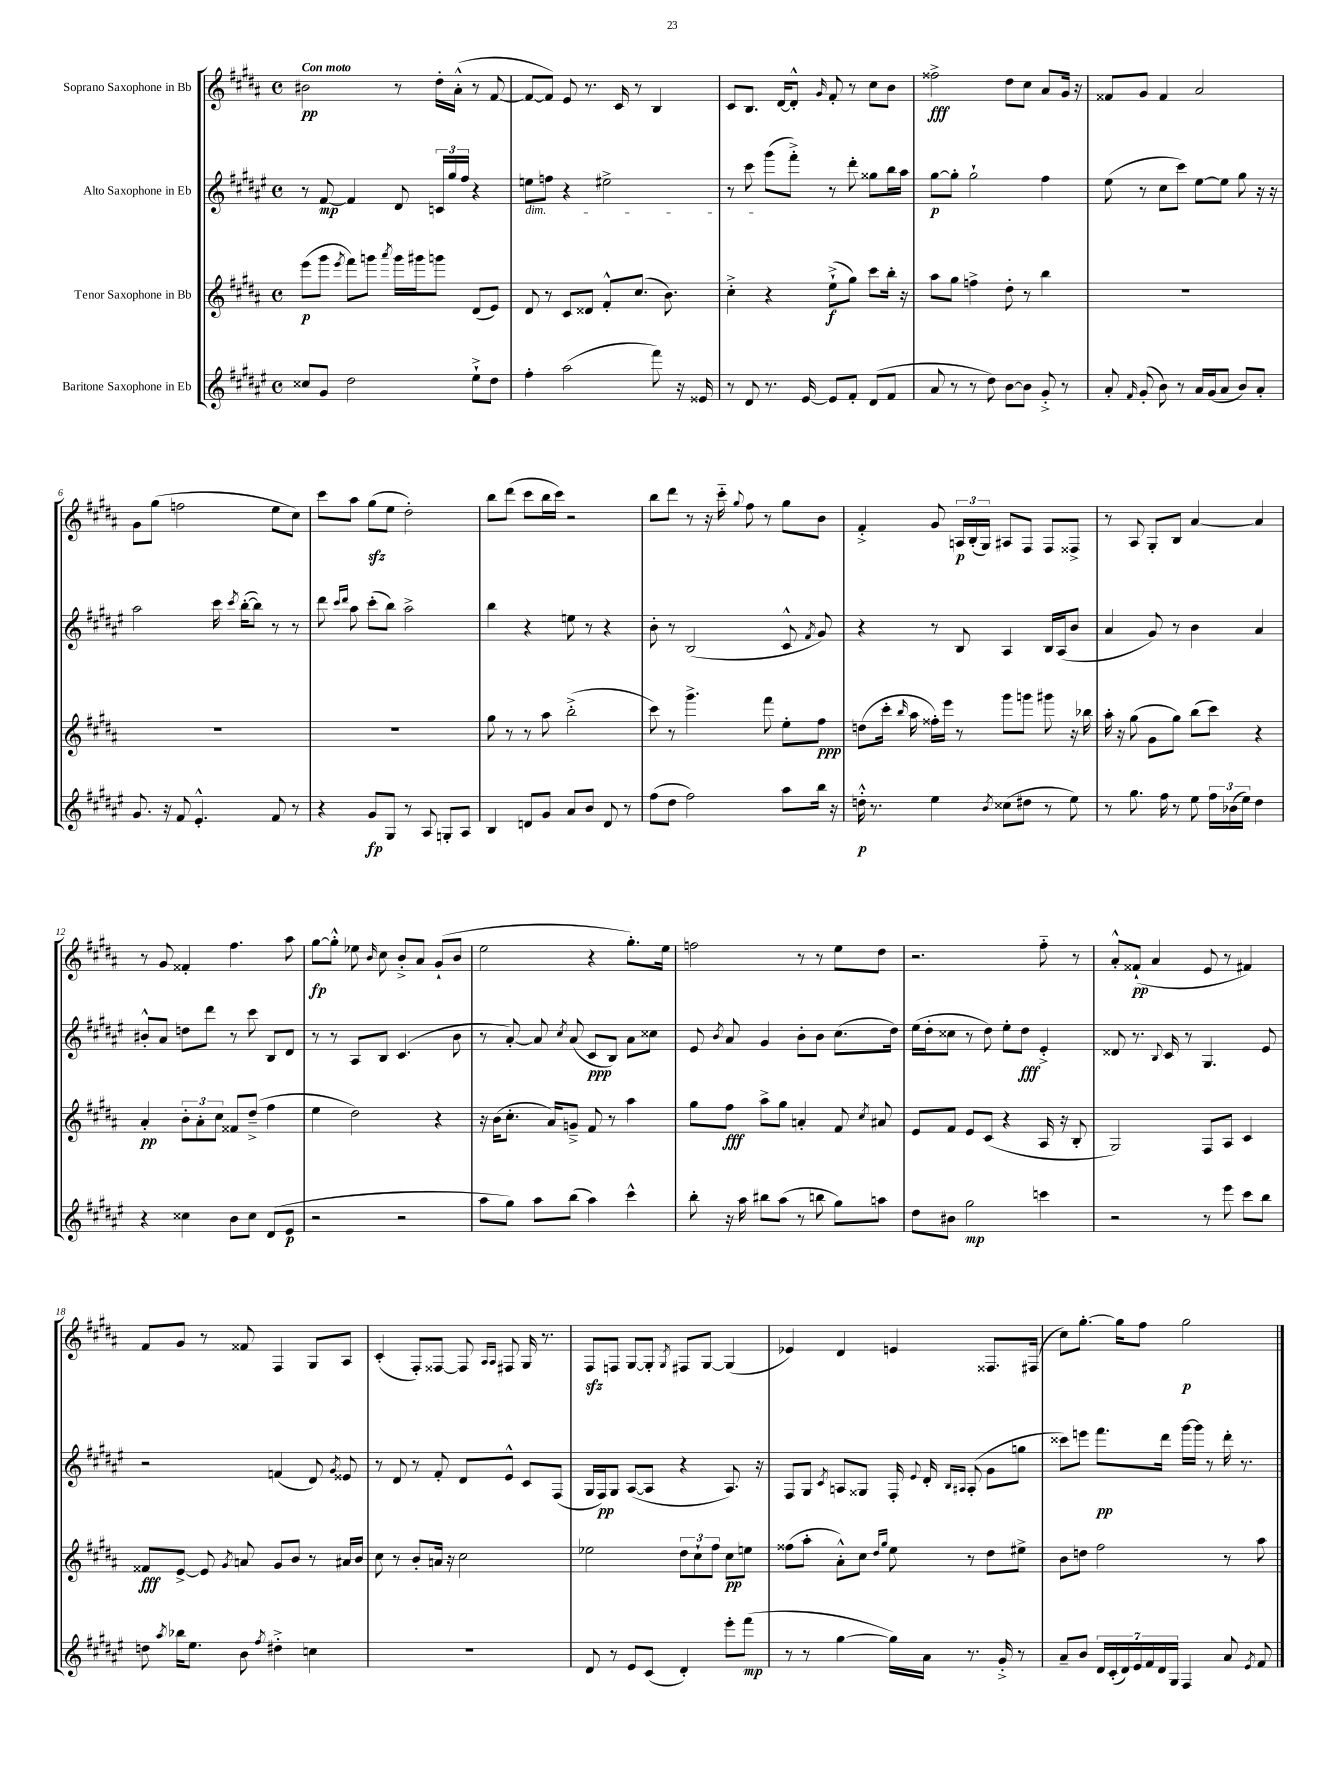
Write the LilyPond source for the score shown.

<<
\new StaffGroup <<
\new Staff = "s0" \with { instrumentName = "Soprano Saxophone in Bb" } {
    \clef treble \key b \major \defaultTimeSignature \time 4/4 \tempo "Con moto"
    \autoBeamOff bis'2\pp r8 dis''16[-. ais'16]-.-^( r8 fis'8~ |
    fis'8[~ fis'8]) e'8 r8. cis'16 r8 b4 |
    cis'8[ b8.] dis'16[~ dis'8]-.-^ \grace { gis'16 } fis'8-. r8 cis''8[ b'8] |
    fisis''2->\fff dis''8[ cis''8] ais'8[ gis'16] r16 |
    fisis'8[ gis'8] fisis'4 ais'2 |
    gis'8[ gis''8]( f''2 e''8[ cis''8]) |
    cis'''8[ ais''8] gis''8[\sfz( e''8] dis''2-.) |
    b''8[ dis'''8]( cis'''8[ b''16 cis'''16]) r2 |
    b''8[ dis'''8] r8 r16 cis'''16-_ \appoggiatura { gis''8 } fis''8 r8 gis''8[ b'8] |
    fis'4-.-> gis'8 \tuplet 3/2 { a16[\p b16-.( gis16]) } ais8[ fis8] fis8[ fisis8]-> |
    r8 ais8 gis8[-. b8] ais'4~ ais'4 |
    r8 gis'8 fisis'4-. fis''4. ais''8 |
    gis''8[~\fp gis''8]-.-^ ees''8 \grace { b'16 } cis''8 b'8[-.-> ais'8] gis'8[-!( b'8] |
    e''2 r4 gis''8.[-.) e''16] |
    f''2 r8 r8 e''8[ dis''8] |
    r2. fis''8-_ r8 |
    ais'8[-.-^ fisis'8]-!\pp( ais'4 e'8 r8 fis'4) |
    fis'8[ gis'8] r8 fisis'8 fis4 gis8[ ais8] |
    cis'4-.( fis8[-.) fisis8]~ fisis8 \grace { ais16[ ais16] } fis8 gis16 r8. |
    fis8[\sfz f8] gis8[~ gis8]-. \acciaccatura { gis8 } fis8[ gis8]~ gis4( |
    ees'4) dis'4 e'4 fisis8.[ fis16]( |
    cis''8[) gis''8.]~-. gis''16[ fis''8] gis''2\p \bar "|." |
}
\new Staff = "s1" \with { instrumentName = "Alto Saxophone in Eb" } {
    \clef treble \key fis \major \defaultTimeSignature \time 4/4
    \autoBeamOff r8 fis'8~\mp fis'4 dis'8 \tuplet 3/2 { c'16[ gis''16 fis''16] } r4 |
    e''8[\dim f''8] r4 eis''2-> |
    r8 cis'''8 gis'''8[\!( fis'''8]-.->) r8 dis'''8-. gisis''8[ b''16 ais''16] |
    gis''8[~\p gis''8]-. gis''2-! fis''4 |
    eis''8( r8 cis''8[ cis'''8]) eis''8[~ eis''8] gis''8 r16 r16 |
    ais''2 cis'''16 \acciaccatura { cis'''8 } b''16[~-.( b''8]) r8 r8 |
    dis'''8 \grace { cis'''16[ dis'''16] } ais''8 cis'''8[-.( b''8]) ais''2-> |
    b''4 r4 e''8 r8 r4 |
    b'8-. r8 b2( cis'8-^ \acciaccatura { fis'8 } gis'8) |
    r4 r8 b8 ais4 b16[ ais16( b'8] |
    ais'4 gis'8) r8 b'4 ais'4 |
    bis'8[-.-^ ais'8] d''8[ dis'''8] r8 cis'''8 b8[ dis'8] |
    r8 r8 ais8[ b8] cis'4.( b'8 |
    r8 ais'8~-.) ais'8 \acciaccatura { cis''8 } ais'8( cis'8[\ppp b8]) ais'8[ cisis''8] |
    eis'8 \acciaccatura { b'8 } ais'8 gis'4 b'8[-. b'8] cis''8.[( dis''16]) |
    eis''16[( dis''16-. cisis''8] r8 dis''8) eis''8[-. dis''8]\fff eis'4-.-> |
    disis'8 r8. \appoggiatura { b8 } cis'16 r8 gis4. eis'8 |
    r2 f'4( dis'8) \acciaccatura { gis'8 } eisis'8 |
    r8 dis'8 r8 fis'8-. dis'8[ eis'8]-^ cis'8[ fis8]( |
    gis16[ fis16\pp) gis8] ais8[~( ais8] r4 ais8.) r16 |
    fis8[ gis8] \acciaccatura { cis'8 } a8[ gisis8] fis16-. \appoggiatura { eis'8 } dis'16-. \grace { b16[ ais16] } ais8-.( gis'8[ g''8] |
    cisis'''8[) e'''8] fis'''8.[\pp dis'''16] gis'''16[~ gis'''16] r8 dis'''16-. r8. \bar "|." |
}
\new Staff = "s2" \with { instrumentName = "Tenor Saxophone in Bb" } {
    \clef treble \key b \major \defaultTimeSignature \time 4/4
    \autoBeamOff e'''8[\p( gis'''8] \acciaccatura { e'''8 } fis'''8[) g'''8] \acciaccatura { ais'''8 } g'''16[ gis'''16 g'''8] dis'8[( e'8]) |
    dis'8 r8 cis'8[ disis'8] fis'8[-.-^ cis''8.]( b'8.) |
    cis''4-.-> r4 e''8[-!->\f( gis''8]) cis'''8[ b''16]-. r16 |
    ais''8[ gis''8] f''4-> dis''8-. r8 b''4 |
    R1 |
    R1 |
    R1 |
    gis''8 r8 r8 ais''8 b''2-.->( |
    cis'''8) r8 gis'''4.-> fis'''8 e''8[-. fis''8]\ppp |
    d''8[( cis'''16]-. \grace { b''16 } ais''16 fisis''16[-.) e'''16] r8 gis'''8[ g'''8] gis'''8 r16 bes''16 |
    ais''16-. r16 gis''8( gis'8[ gis''8]) b''8[( cis'''8]) r4 |
    ais'4-.\pp \tuplet 3/2 { b'8[-. ais'8-. cis''8] } fisis'8[ dis''8]--->( fis''4 |
    e''4 dis''2) r4 |
    r16 b'16[( cis''8.]-. ais'16[) g'8]---> fis'8 r8 ais''4 |
    gis''8[ fis''8]\fff ais''8[-> gis''8] a'4-. fis'8 \acciaccatura { cis''8 } ais'8 |
    e'8[ fis'8] e'8[ cis'8]( r4 ais16 r16 b8-. |
    gis2) fis8[ ais8] cis'4 |
    fisis'8[\fff e'8]~-> e'8 \acciaccatura { gis'8 } a'8 gis'8[ b'8] r8 ais'16[ b'16] |
    cis''8 r8 b'8[-. a'16] r16 cis''2 |
    ees''2 \tuplet 3/2 { dis''8[ cis''8-! fis''8] } cis''8[\pp e''8] |
    fisis''8[( ais''8]-. ais'8[-.-^) cis''8] \grace { dis''16[ gis''16] } e''8 r8 dis''8[ eis''8]-> |
    b'8[ d''8] fis''2 r8 ais''8 \bar "|." |
}
\new Staff = "s3" \with { instrumentName = "Baritone Saxophone in Eb" } {
    \clef treble \key fis \major \defaultTimeSignature \time 4/4
    \autoBeamOff cisis''8[ gis'8] dis''2 eis''8[-!-> dis''8] |
    fis''4-. ais''2( fis'''8) r16 eisis'16 |
    r8 dis'8 r8. eis'16~ eis'8[ fis'8]-. dis'8[( fis'8] |
    ais'8 r8 r8 dis''8) b'8[~ b'8] gis'8-.-> r8 |
    ais'8-. \grace { fis'16 } gis'8-.( b'8) r8 ais'16[ gis'16( ais'8] b'8[) ais'8]-. |
    gis'8. r16 fis'8 eis'4.-.-^ fis'8 r8 |
    r4 gis'8[\fp gis8] r8 ais8 g8[-. ais8] |
    b4 d'8[ gis'8] ais'8[ b'8] d'8 r8 |
    fis''8[( dis''8] fis''2) ais''8[ b''16] r16 |
    d''16-.-^\p r8. eis''4 \acciaccatura { b'8 } cisis''8[( dis''8] r8 eis''8) |
    r8 gis''8. fis''16 r8 eis''8 \tuplet 3/2 { fis''16[ bes'16( eis''16]) } dis''4 |
    r4 cisis''4 b'8[ cisis''8] dis'8[( eis'8]\p |
    r2 r2 |
    ais''8[ gis''8]) ais''8[ b''8]( ais''4) cis'''4-^ |
    b''8-. r16 ais''16 bis''8[ ais''8]( r8 b''8 gis''8[) a''8] |
    dis''8[ bis'8] gis''2\mp c'''4 |
    r2 r8 eis'''8 cis'''8[ b''8] |
    d''8 \acciaccatura { ais''8 } bes''16[ eis''8.] b'8 \acciaccatura { fis''8 } dis''4-.-> c''4 |
    R1 |
    dis'8 r8 eis'8[ cis'8]( dis'4-.) eis'''8[-. fis'''8]\mp( |
    r8 r8 gis''4~ gis''16[) ais'16] r8. gis'16-.-> r8 |
    ais'8[-- b'8] \tuplet 7/4 { dis'16[ cis'16-.( dis'16) eis'16 fis'16 dis'16 gis16] } fis4 ais'8 \acciaccatura { eis'8 } fis'8 \bar "|." |
}
>>
>>
